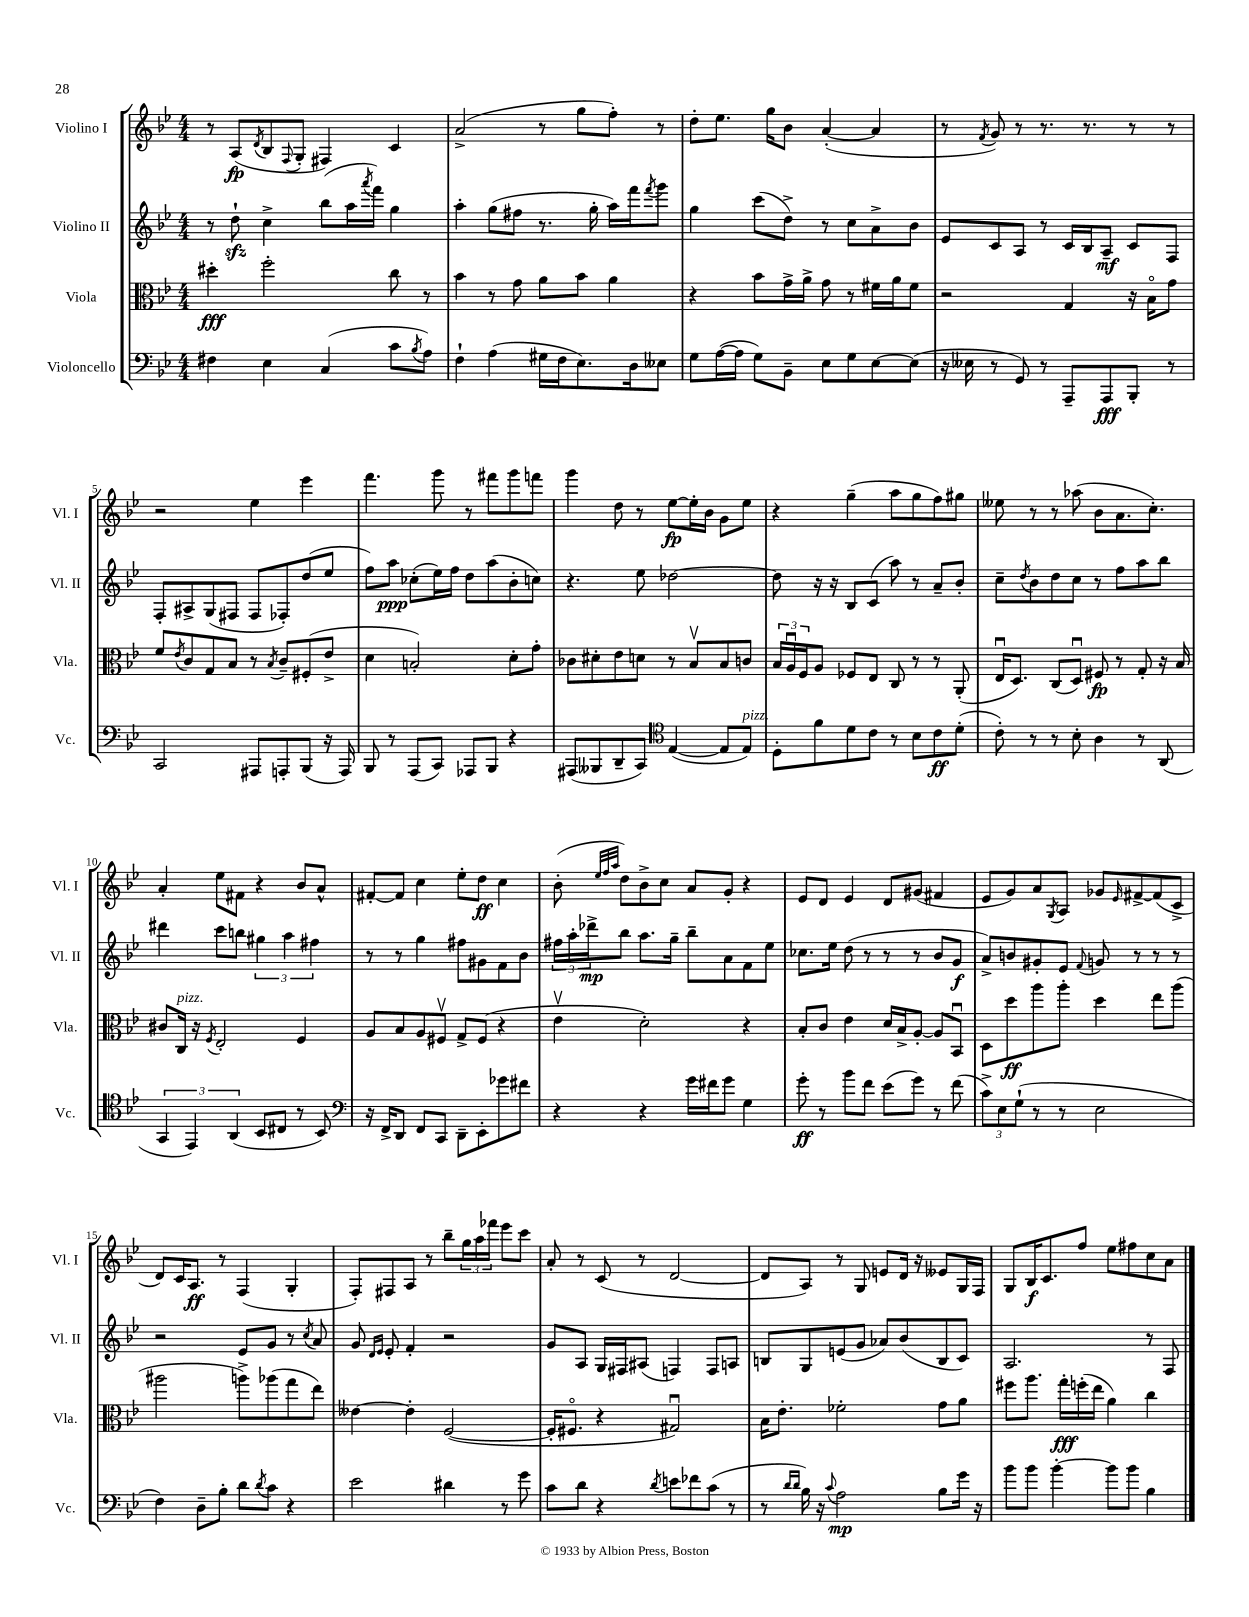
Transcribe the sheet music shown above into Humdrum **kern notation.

**kern	**kern	**kern	**kern
*staff4	*staff3	*staff2	*staff1
*clefF4	*clefC3	*clefG2	*clefG2
*k[b-e-]	*k[b-e-]	*k[b-e-]	*k[b-e-]
*M4/4	*M4/4	*M4/4	*M4/4
4F#	4dd#'	8r	8r
.	.	8dd`	(8A
.	.	.	8qd
4E-	2ff'	4cc^	8B-
.	.	.	8qqF
.	.	.	8G'
(4C	.	(8bb-	4F#)
.	.	16aa	.
.	.	8qaaa	.
.	.	16fff)	.
8c	8cc	4gg	4c
8qB-	.	.	.
8A)	8r	.	.
=	=	=	=
4F`	4b-	4aa'	(2a^
(4A	8r	(8gg	.
.	8g	8ff#	.
16G#	8a	8.r	8r
16F	.	.	.
8.E-)	8b-	.	8gg
.	.	16gg'	.
.	4a	16aa)	8ff')
16D	.	16fff	.
.	.	8qfff	.
8E--	.	8ggg	8r
=	=	=	=
8G	4r	4gg	8dd'
([16A	.	.	8.ee-
16A]	.	.	.
8G)	8b-	(8ccc	.
.	.	.	16gg
8BB-~	16g^	8dd^)	8b-
.	16a^	.	.
8E-	8g	8r	([4a'
8G	8r	8cc	.
[8E-	16f#	8a^	4a]
.	16a	.	.
(8E-]	8f#	8b-	.
=	=	=	=
16r	2r	8e-	8r
16E--	.	.	.
.	.	.	8qf
8r	.	8c	8g)
8GG)	.	8A	8r
8r	.	8r	8.r
8AAA~	4G	16c	.
.	.	16B-	8.r
8AAA	.	8A~	.
8BBB-'	16r	8c	8r
.	16B-o	.	.
8r	8g	8F	8r
=	=	=	=
2CC	8f	8F'	2r
.	8qe-	.	.
.	8c	8A#^	.
.	8G	(8G	.
.	8B-	8F#	.
8AAA#	8r	8F#	4ee-
.	8qB-	.	.
8AAA'	8c~	8F-')	.
(8BBB-	(8F#'	(8dd	4eee-
16r	8e-^	8ee-	.
16AAA)	.	.	.
=	=	=	=
8BBB-	4d	8ff)	4.fff
8r	.	8aa	.
(8AAA	2B')	(8cc-'	.
8CC)	.	16ee-)	8ggg
.	.	16ff	.
8AAA-	.	8dd	8r
8BBB-	.	(8aa	8fff#
4r	8d'	8b-'	8ggg
.	8g'	8cc)	8fff
=	=	=	=
(8AAA#	8c-	4.r	4ggg
8BBB--	8d#'	.	.
8DD~	8e-	.	8dd
8CC)	8d	8ee-	8r
*clefC4	*	*	*
([4E-	8r	[2dd-	[8ee-
.	8B-v	.	16ee-']
.	.	.	16b-
8E-]	8B-	.	8g
8E-)	8c	.	8ee-
=	=	=	=
8D'	24B-	8dd-]	4r
.	24Au	.	.
.	24F	.	.
8f	8A	16r	.
.	.	16r	.
8d	8F-	8B-	(4gg~
8c	8E-	(8c	.
8r	8C	8aa)	8aa
8B-	8r	8r	8gg
8c	8r	8a~	8ff)
(8d'	(8AA'	8b-'	8gg#
=	=	=	=
8c')	16E-u	8cc~	8ee--
.	8.D)	.	.
.	.	8qdd	.
8r	.	8b-	8r
8r	(8C	8dd	8r
8B-'	8Du)	8cc	(8aa-
4A	8F#	8r	8b-
.	8r	8ff	8.a
8r	8G'	8aa	.
.	.	.	8.cc')
(8AA	16r	8bb-	.
.	16B-	.	.
=	=	=	=
6GG	8c#	4ddd#	4a'
.	16C	.	.
6EE-)	.	.	.
.	16r	.	.
.	8qF	.	.
.	2E-'	8ccc	8ee-
(6AA	.	.	.
.	.	8bb	8f#
8BB-	.	6gg#	4r
8C#	.	.	.
.	.	6aa	.
8r	4F	.	8b-
.	.	6ff#	.
8BB-)	.	.	8a^^
=	=	=	=
*clefF4	*	*	*
16r	8A	8r	[8f#'
16FF^	.	.	.
8DD	8B-	8r	8f#]
8FF	8A	4gg	4cc
8CC	8F#v	.	.
8DD~	8G^	8ff#	8ee-'
8EE-'	(8F#	8g#	8dd
8g-	4r	8f	4cc
8f#	.	8b-	.
=	=	=	=
4r	4e-v	24ff#	(8b-'
.	.	24aa'	.
.	.	24ddd-^	.
.	.	.	32qqee-
.	.	.	32qqff
.	.	.	32qqaa
.	.	8bb-	8dd)
4r	2d')	8.aa	8b-^
.	.	.	8cc
.	.	16gg~	.
16g	.	8bb-~	8a
16f#	.	.	.
8g	.	8a	8g'
4G	4r	8f	4r
.	.	8ee-	.
=	=	=	=
8g'	8B-'	8.cc-	8e-
8r	8c	.	8d
.	.	16ee-	.
8b-	4e-	(8dd	4e-
8f	.	8r	.
(8e-	16d	8r	8d
.	16B-^	.	.
8g)	[8A'	8r	(8g#
8r	8A]	8b-	4f#
(8f	8BB-u	8g	.
=	=	=	=
12c^)	8D	8a^)	8e-
12E-	.	.	.
.	8dd	8b	8g)
(12G`	.	.	.
8r	8aa	8g#'	8a
.	.	.	8qG
8r	8aa'	8e-	8A
.	.	8qqf	.
2E-	4dd	8g	8g-
.	.	.	16qqe-
.	.	8r	[8f#^
.	8ee-	8r	(8f#]
.	(8aa	8r	8c^
=	=	=	=
4F)	2aa#	2r	8d)
.	.	.	16c
.	.	.	8.A
8D~	.	.	.
8B-'	.	.	8r
8d	8aa^)	8e-	(4F
8qd	.	.	.
8c	(8aa-	8g	.
4r	8gg	8r	4G'
.	.	8qcc	.
.	8ee-)	8a	.
=	=	=	=
2e-	[4e--	8g	8F')
.	.	16qqd	.
.	.	16qqe-	.
.	.	8e-'	8F#
.	4e--']	4f'	8A
.	.	.	8r
4d#	([2F	2r	8bb-~
.	.	.	24gg
.	.	.	24aa
.	.	.	24fff-
8r	.	.	8eee-
8g	.	.	8ccc
=	=	=	=
8c	16F']	8g	8a'
.	8.F#o	.	.
8d	.	8A	8r
4r	4r	16G	(8c
.	.	16F#	.
.	.	(8A#	8r
8qd	.	.	.
8e	2G#u)	4F)	[2d
8f-	.	.	.
(8c	.	8F	.
8r	.	8A	.
=	=	=	=
8r	16B-	8B	8d]
.	8.e-'	.	.
16qqd	.	.	.
16qqd	.	.	.
16B-)	.	8G	8A)
16r	.	.	.
8qqc	.	.	.
2A	2f-'	(8e	8r
.	.	8g	8G
.	.	8a-)	8e
.	.	(8b-	16d
.	.	.	16r
8B-	8g	8B	8e--
16g	8a	8c)	16G
16r	.	.	16F
=	=	=	=
8b-	8ff#	2.A	8G
8b-	8.aa	.	16B-
.	.	.	8.c
[4b-'	.	.	.
.	16gg'	.	.
.	(16ff'	.	8ff
.	16ee-	.	.
8b-]	4a)	.	8ee-
8b-	.	.	8ff#
4B-	4cc	8r	8cc
.	.	8F	8a
==	==	==	==
*-	*-	*-	*-
